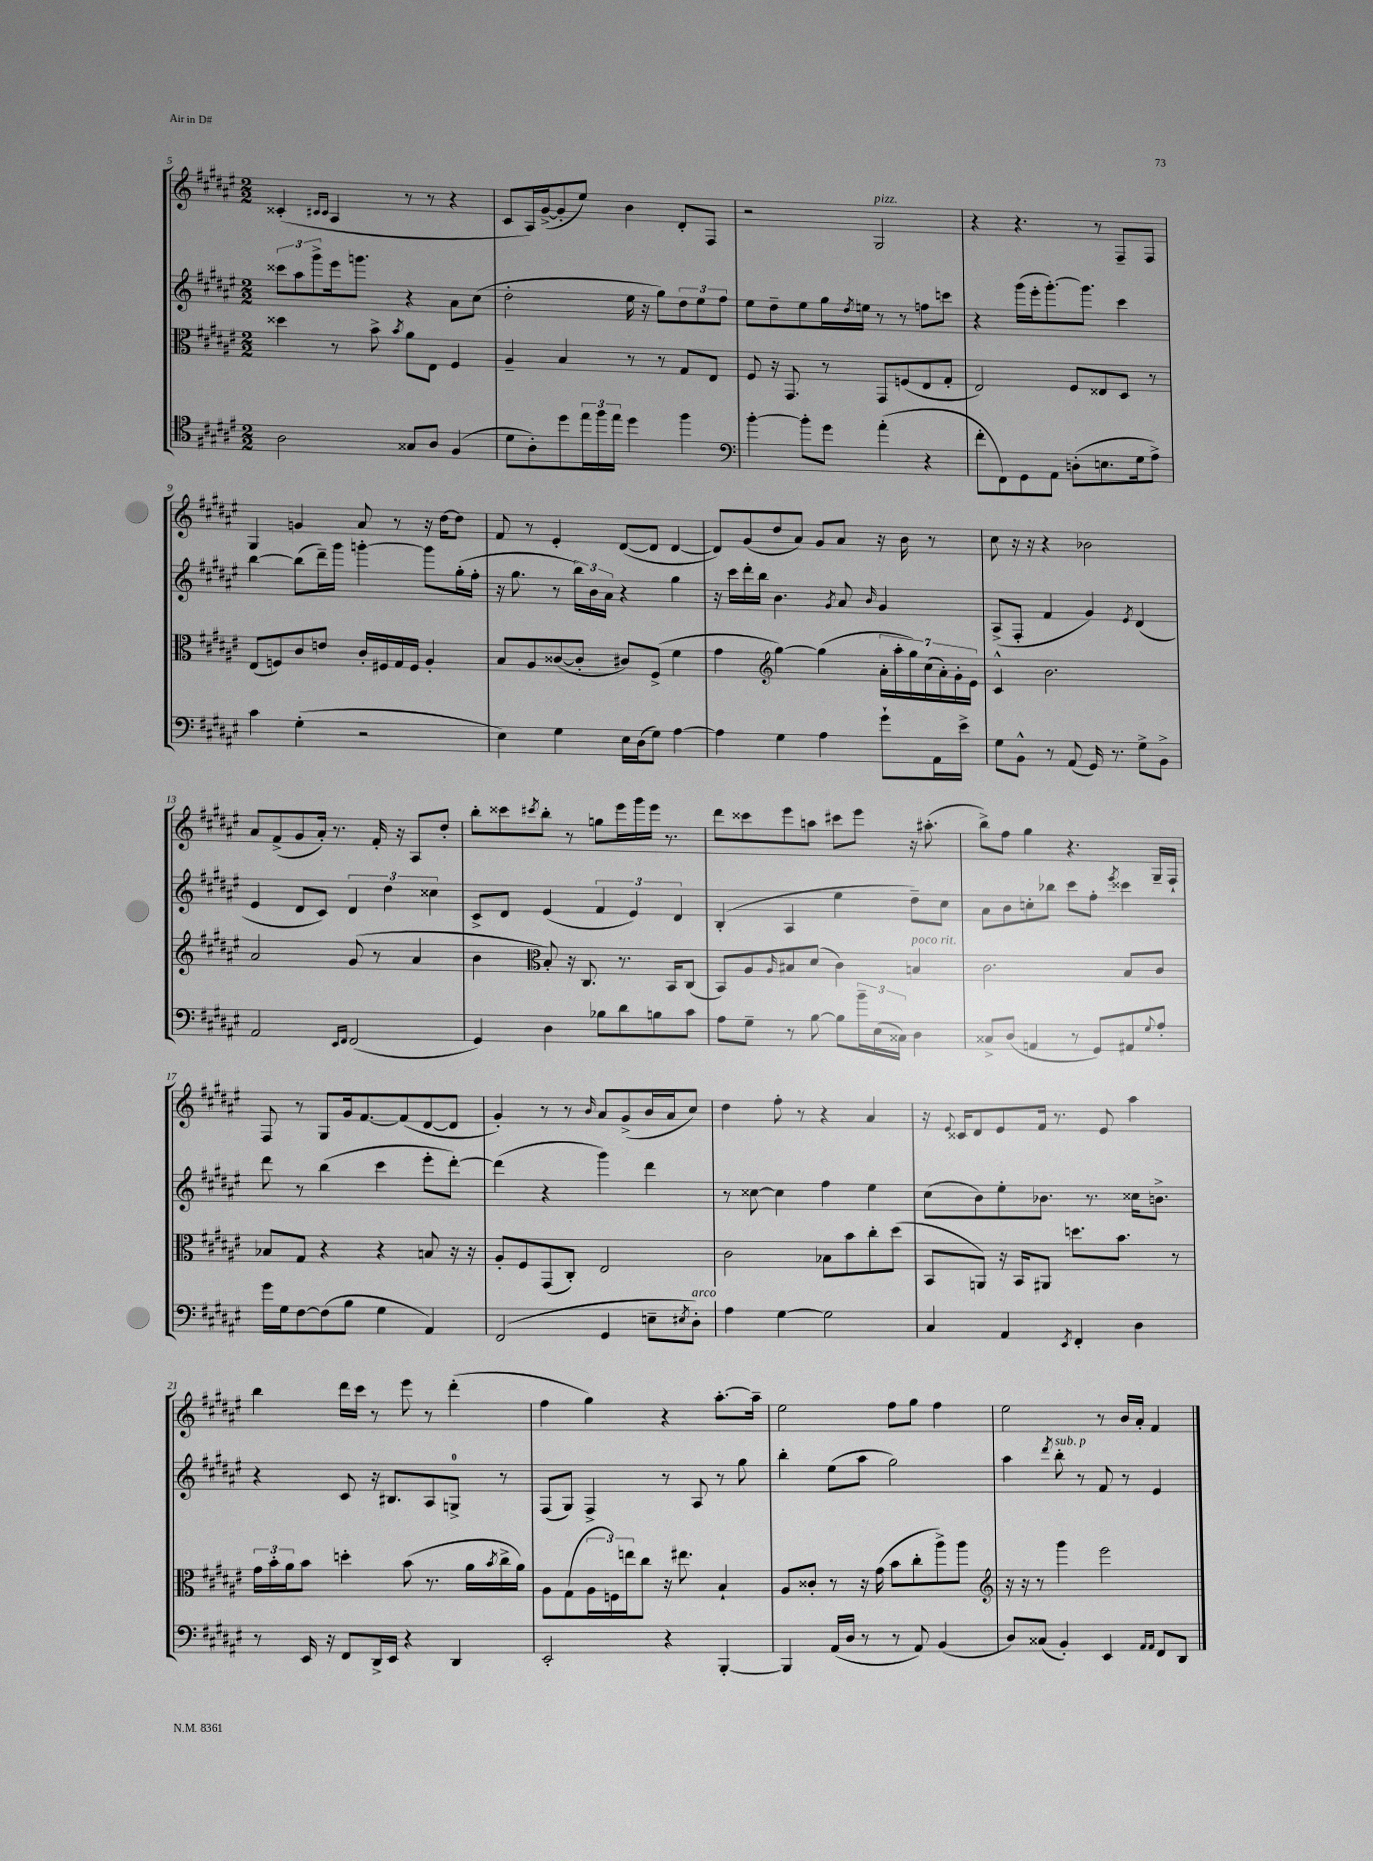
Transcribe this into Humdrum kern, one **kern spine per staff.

**kern	**kern	**kern	**kern
*staff4	*staff3	*staff2	*staff1
*clefC4	*clefC3	*clefG2	*clefG2
*k[f#c#g#d#a#e#]	*k[f#c#g#d#a#e#]	*k[f#c#g#d#a#e#]	*k[f#c#g#d#a#e#]
*M2/2	*M2/2	*M2/2	*M2/2
2A#	4dd##	12ccc##	(4c##'
.	.	12aa#	.
.	.	12ggg#^	.
.	.	.	16qqc#
.	.	.	16qqc#
.	8r	16eee#	4A#
.	.	8.ggg	.
.	8b^	.	.
.	8qb	.	.
8G##	8a#	4r	8r
8A#	8E#	.	8r
(4F#	4F#	8a#	4r
.	.	(8cc#	.
=	=	=	=
8d#	4A#~	2dd#'	8c#
8A#')	.	.	16A#)
.	.	.	([16g#^
8dd#	4B	.	8g#']
24ee#	.	.	8ee#)
24ff#	.	.	.
24ee#	.	.	.
4dd#	8r	16ee#	4b
.	.	16r	.
.	8r	8gg#)	.
4ff#	8G#	12dd#	8d#'
.	.	12ee#	.
.	8E#	.	8F#
.	.	12ff#	.
=	=	=	=
*clefF4	*	*	*
[4b'	8F#	8ee#	2r
.	16r	8dd#~	.
.	8.GG#	.	.
8b']	.	8ee#	.
8g#	8r	16gg#	.
.	.	8qdd#	.
.	.	16ee	.
(4a#'	8GG#	8r	2G#
.	(8F	8r	.
4r	8E#	8ff	.
.	8G#'	8ccc	.
=	=	=	=
8f#'	2E#)	4r	4r
8FF#)	.	.	.
8GG#	.	(16ggg#	4.r
.	.	16eee#'	.
8AA#	.	[8.ggg#')	.
(8D'	8F#	.	.
.	.	8.ggg#]	.
8.E	8E##	.	8r
.	8D#	4ccc#	8F#~
16G#	.	.	.
8A#^)	8r	.	8F#
=	=	=	=
4c#	(8E#	[4bb	4G#
.	8F)	.	.
(4G#'	8c#	(8bb]	4g
.	8e	16ddd#~)	.
.	.	16ggg#	.
2r	16c#'	[4ggg'	8a#
.	16F#	.	.
.	16G#	.	8r
.	16F#	.	.
.	4A#'	8ggg]	16r
.	.	.	[16dd#
.	.	(16gg#'	8dd#]
.	.	16ff#'	.
=	=	=	=
4E#)	8B	16r	8f#
.	.	8.gg#	.
.	8A#	.	8r
4G#	([8c##	8r	4e#'
.	8c##']	24bb)	.
.	.	24b	.
.	.	24a#	.
16E#	8c#)	4r	([8d#
(16D#	.	.	.
8G#)	(8F#^	.	8d#]
[4A#	4f#	4gg#	[4d#
=	=	=	=
4A#]	4g#	16r	8d#])
.	.	16ccc#	.
.	.	16ddd#'	(8g#
.	.	16bb	.
*	*clefG2	*	*
4G#	[4gg#)	4.b	8dd#
.	.	.	8a#)
4A#	(4gg#]	.	8g#
.	.	8qg#	.
.	.	8a#	8a#
.	.	16qqb	.
8g#`	28a#'	4g#	16r
.	28aa#'	.	.
.	.	.	16b
.	28gg#)	.	.
.	(28cc#	.	.
16AA#	.	.	8r
.	28a#')	.	.
.	28g#'	.	.
16e#^	.	.	.
.	28e#	.	.
=	=	=	=
8G#	4c#^^	(8A#^	8cc#
8BB^^	.	8F#'	16r
.	.	.	16r
8r	2.b	4f#	4r
(8AA#	.	.	.
16GG#)	.	4g#)	2b-
8.r	.	.	.
.	.	8qe#	.
8G#^	.	(4d#	.
8BB^	.	.	.
=	=	=	=
2AA#	2a#	4e#	8a#
.	.	.	(8f#^
.	.	8d#	8g#
.	.	8c#)	16a#')
.	.	.	8.r
16qqEE#	.	.	.
16qqFF#	.	.	.
(2FF#	(8g#	6d#	.
.	8r	.	16f#'
.	.	6dd#	.
.	.	.	16r
.	4a#	.	8A#
.	.	6cc##	.
.	.	.	8dd#'
=	=	=	=
4GG#)	4b	8c#^	8bb'
.	.	8d#	8ccc##
*	*clefC3	*	*
.	.	.	8qccc#
4D#	8B')	(4e#	8bb'
.	16r	.	8r
.	8.C#	.	.
8B-	.	6f#	8gg
8d#	8.r	.	16eee#
.	.	6e#)	.
.	.	.	16ggg#
8B	.	.	16eee#
.	16BB	.	8.r
.	.	6d#	.
8c#	(8C#	.	.
=	=	=	=
8A#	8BB)	(4B'	8ddd#
8G#~	8A#	.	8ccc##
.	16qqA#	.	.
8r	8B#	4A#	8eee#
[8B	(8d#	.	8aa
8B]	4c#)	4ee#	8ccc#
24b~	.	.	8eee#
(24E#	.	.	.
24C##)	.	.	.
4D#	4B	8dd#~)	16r
.	.	.	(8.aa#'
.	.	8cc#	.
=	=	=	=
8C##^	2.c#	8a#	8bb^)
(8D#	.	8b	8ff#
4AA	.	8cc'	4gg#
.	.	8bb-	.
8r	.	8ccc#	4.r
8GG#)	.	8ff#'	.
.	.	8qeee#	.
8AA#	8B	4ccc##	.
8qqG#	.	.	.
8A#'	8c#	.	16G#~
.	.	.	16F#`
=	=	=	=
16g#	8B-	8ddd#	8F#
16G#	.	.	.
[8F#	8G#	8r	8r
(8F#]	4r	(4bb	8G#
8B	.	.	16g#
.	.	.	[8.f#
4G#	4r	4ccc#	.
.	.	.	(8f#]
4AA#)	8B	8eee#'	[8d#
.	16r	[8ddd#')	8d#]
.	16r	.	.
=	=	=	=
(2FF#	8A#'	(4ddd#]	4g#')
.	8F#	.	.
.	(8GG#	4r	8r
.	8C#')	.	8r
.	.	.	16qqb
4GG#	2E#	4ggg#)	8a#
.	.	.	(8g#^
8E~	.	4ddd#	16b
.	.	.	16a#
8qE#	.	.	.
8D#')	.	.	8cc#)
=	=	=	=
4A#	2c#	8r	4dd#
.	.	[8cc##	.
[4G#	.	4cc##]	8ff#'
.	.	.	8r
2G#]	8B-	4ff#	4r
.	8b	.	.
.	8cc#'	4ee#	4a#
.	(8dd#	.	.
=	=	=	=
4C#	8BB	(8cc#	16r
.	.	.	8qqe#
.	.	.	16c##
.	8AA)	8b)	8d#
4AA#	16r	8ee#'	8e#
.	16BB	.	.
.	8AA#	8.b-	16f#
.	.	.	8.r
8qEE#	.	.	.
4FF#'	8.dd	.	.
.	.	8.r	.
.	.	.	8e#
.	8.b	.	.
4D#	.	16cc##	4aa#
.	.	8.b^	.
.	8r	.	.
=	=	=	=
8r	24g#	4r	4bb
.	24b'	.	.
.	24a#	.	.
16EE#	8b	.	.
16r	.	.	.
8FF#	4dd'	8c#	16ddd#
.	.	.	16ccc#
16DD#^	.	16r	8r
16EE#	.	8.B#	.
4r	(8b	.	8eee#
.	8.r	8A#	8r
4DD#	.	8G^	(4ddd#'
.	16a#	.	.
.	8qb	.	.
.	16cc#^	8r	.
.	16a#)	.	.
=	=	=	=
2EE#'	8A#	(8F#	4ff#
.	(8G#	8G#)	.
.	24A#	4F#^	4gg#)
.	24F)	.	.
.	24ee	.	.
.	8cc#	.	.
4r	16r	8r	4r
.	8.ee#	.	.
.	.	8A#	.
[4BBB'	4B`	8r	[8.aa#'
.	.	8gg#	.
.	.	.	16aa#~]
=	=	=	=
4BBB]	8A#	4bb'	2ee#
.	8c##'	.	.
(16AA#	8r	(8ee#	.
16D#	.	.	.
8r	16r	8aa#	.
.	(16g#	.	.
8r	8b	2gg#)	8ff#
8AA#)	8cc#'	.	8gg#
(4BB	8aa#^)	.	4ff#
.	8aa#	.	.
=	=	=	=
*	*clefG2	*	*
8D#)	16r	4aa#	2ee#
.	16r	.	.
(8C##	8r	.	.
.	.	8qddd#	.
4BB')	4ggg#	8bb'	.
.	.	8r	.
4EE#	2eee#	8f#	8r
.	.	8r	16b
.	.	.	16a#'
16qqAA#	.	.	.
16qqAA#	.	.	.
8FF#	.	4e#	4f#
8DD#	.	.	.
==	==	==	==
*-	*-	*-	*-
